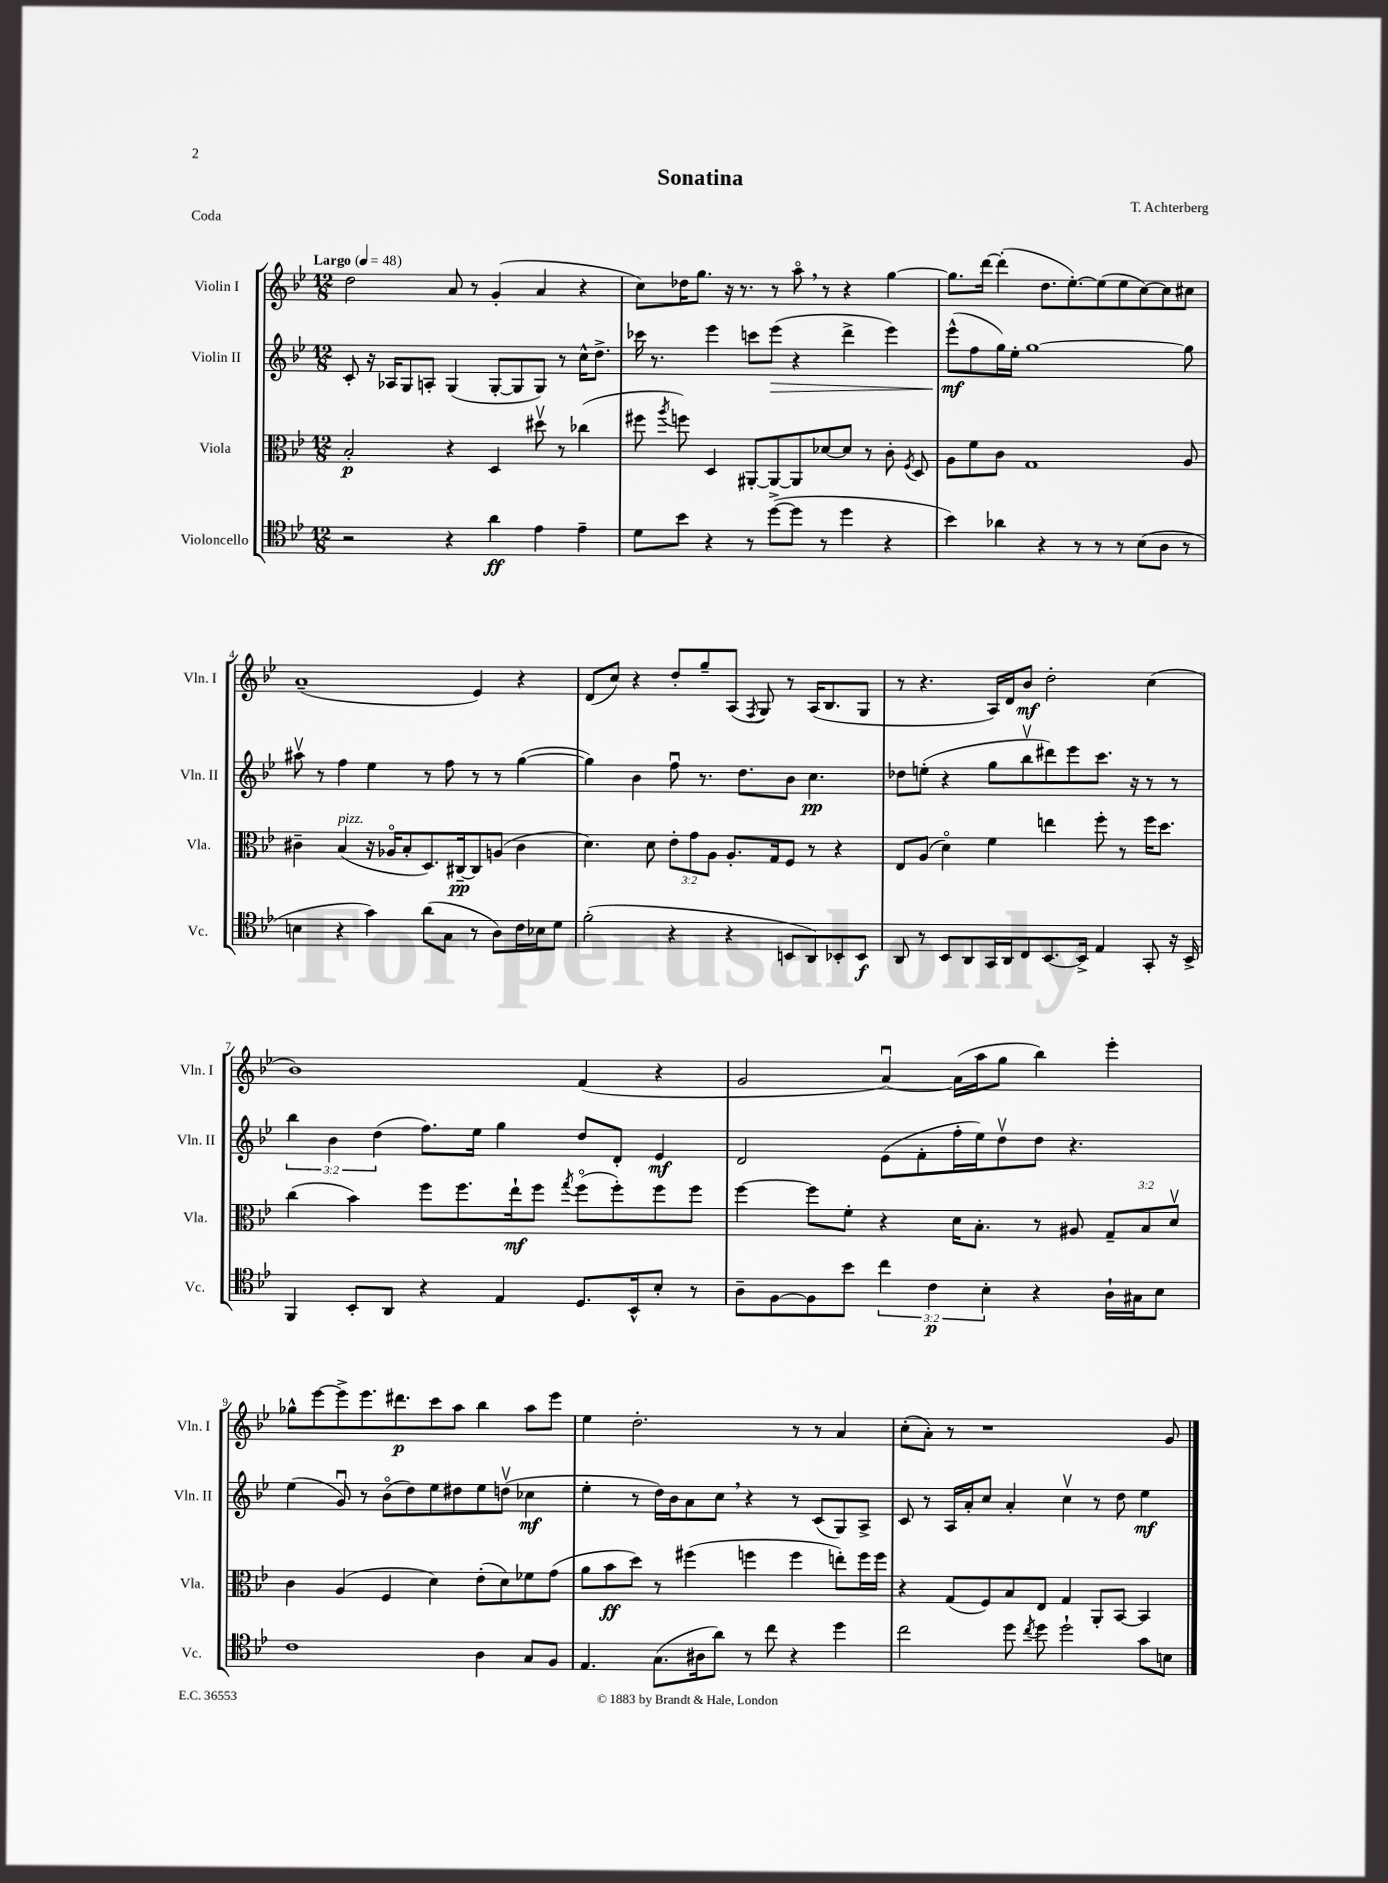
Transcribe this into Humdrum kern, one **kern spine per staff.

**kern	**dynam	**kern	**dynam	**kern	**dynam	**kern	**dynam
*part4	*part4	*part3	*part3	*part2	*part2	*part1	*part1
*staff4	*staff4	*staff3	*staff3	*staff2	*staff2	*staff1	*staff1
*I"Violoncello	*	*I"Viola	*	*I"Violin II	*	*I"Violin I	*
*I'Vc.	*	*I'Vla.	*	*I'Vln. II	*	*I'Vln. I	*
*clefC4	*	*clefC3	*	*clefG2	*	*clefG2	*
*k[b-e-]	*	*k[b-e-]	*	*k[b-e-]	*	*k[b-e-]	*
*M12/8	*	*M12/8	*	*M12/8	*	*M12/8	*
*MM48	*	*MM48	*	*MM48	*	*MM48	*
=1	=1	=1	=1	=1	=1	=1	=1
!	!	!	!	!	!	!LO:TX:a:B:t=Largo	!
2r	.	2B-'/	p	8c'/	.	2dd\	.
.	.	.	.	16r	.	.	.
.	.	.	.	16A-X/KL	.	.	.
.	.	.	.	8G/	.	.	.
.	.	.	.	8An'/J	.	.	.
4r	.	4r	.	(4G/	.	8a/	.
.	.	.	.	.	.	8r	.
4a\	ff	4D/	.	[8G'/L	.	(4g'/	.
.	.	.	.	8G/]	.	.	.
4e-\	.	8dd#Xv\	.	8G/J)	.	4a/	.
.	.	8r	.	8r	.	.	.
4e-~\	.	(4cc-X\	.	16cc^^\KL	.	4r	.
.	.	.	.	8.dd^\J	.	.	.
=2	=2	=2	=2	=2	=2	=2	=2
8d\L	.	8ff#X\	.	16ccc-X\	.	8cc\L)	.
.	.	.	.	8.r	.	.	.
.	.	8qaa/	.	.	.	.	.
8b-\J	.	8ffn\)	.	.	.	16dd-X\K	.
.	.	.	.	.	.	8.gg\J	.
4r	.	4D/	.	4eee-\	.	.	.
.	.	.	.	.	.	16r	.
.	.	.	.	.	.	8.r	.
8r	.	[8AA#X'/L	.	8cccn\L	.	.	.
!	!	!	!	!	!LO:HP:b	!	!
([8dd^\L	.	8AA#/_	.	(8eee-\J	>	8r	.
8dd\J]	.	8AA#/]	.	4r	.	8aa,\	.
8r	.	[8d-X/	.	.	.	8r	.
4dd\	.	8d-/J]	.	4ddd^\	.	4r	.
.	.	8r	.	.	.	.	.
4r	.	8c'\	.	4eee-\)	.	[4gg\	.
.	.	8qF/	.	.	.	.	.
.	.	8D/	.	.	.	.	.
=3	=3	=3	=3	=3	=3	=3	=3
4b-\)	.	8A\L	.	(8eee-^^\L	mf	8.gg\L]	.
.	.	8f\	.	8ff\	]	.	.
.	.	.	.	.	.	[16ddd\Jk	.
4a-X\	.	8c\J	.	16gg\L)	.	(4ddd'\]	.
.	.	.	.	16ee-'\JJ	.	.	.
.	.	1G	.	[1gg	.	.	.
4r	.	.	.	.	.	8.dd\L	.
.	.	.	.	.	.	[8.ee-'\)	.
8r	.	.	.	.	.	.	.
8r	.	.	.	.	.	(8ee-\]	.
8r	.	.	.	.	.	8ee-\	.
(8B-\L	.	.	.	.	.	[8cc\)	.
8A\J	.	.	.	.	.	8cc\]	.
8r	.	8A/	.	8gg\]	.	8cc#X\J	.
!!LO:LB:g=z
=4	=4	=4	=4	=4	=4	=4	=4
4Bn\	.	4c#X~\	.	8aa#Xv\	.	(1a~	.
.	.	.	.	8r	.	.	.
!	!	!LO:TX:a:i:t=pizz.	!	!	!	!	!
4r	.	(4B-/	.	4ff\	.	.	.
4g\)	.	16r	.	4ee-\	.	.	.
.	.	16A-X/KL	.	.	.	.	.
.	.	8B-'/	.	.	.	.	.
(8a\L	.	8.D/)	.	8r	.	.	.
8G\J	.	.	.	8ff\	.	.	.
.	.	[16C#X~/k	pp	.	.	.	.
8r	.	8C#/]	.	8r	.	4e-/)	.
8A\L)	.	(8An/J	.	8r	.	.	.
16c\L	.	4c#\	.	([4gg\	.	4r	.
16B-X\J	.	.	.	.	.	.	.
8d\J	.	.	.	.	.	.	.
=5	=5	=5	=5	=5	=5	=5	=5
(2f'\	.	4.d\)	.	4gg\])	.	(8d/L	.
.	.	.	.	.	.	8cc/J)	.
.	.	.	.	4b-\	.	4r	.
.	.	8d\	.	.	.	.	.
4r	.	12e-'\L	.	8ffu\	.	8dd'/L	.
.	.	12g\	.	.	.	.	.
.	.	.	.	8.r	.	8gg~/	.
.	.	12A\J	.	.	.	.	.
4r	.	8.A'/L	.	.	.	(8A/J	.
.	.	.	.	8.dd\L	.	.	.
.	.	.	.	.	.	8qF/	.
.	.	.	.	.	.	8G/)	.
.	.	16G/k	.	.	.	.	.
8BBn/L	.	8F/J	.	8b-\J	.	8r	.
8AA/)	.	8r	.	4.cc\	pp	(16A/KL	.
.	.	.	.	.	.	8.B-/	.
8BB-X'/	.	4r	.	.	.	.	.
8BB-/J	f	.	.	.	.	8G/J	.
=6	=6	=6	=6	=6	=6	=6	=6
8AA/	.	8E-/L	.	8dd-X\L	.	8r	.
8r	.	(8A/J	.	(8een'\J	.	4.r	.
8BB-/L	.	4d\)	.	4r	.	.	.
8AA/	.	.	.	.	.	.	.
16GG/L	.	4f\	.	8gg\L	.	16A/LL)	.
16AA/J	.	.	.	.	.	16d/J	.
8C/	.	.	.	8bb-v\	.	8b-/J	mf
[8.BB-/	.	4een\	.	8ddd#X\)	.	2dd'\	.
.	.	.	.	8eee-\	.	.	.
16BB-^/Jk]	.	.	.	.	.	.	.
4E-/	.	8ff'\	.	8.ccc\J	.	.	.
.	.	8r	.	.	.	.	.
.	.	.	.	16r	.	.	.
8GG'/	.	16ff\KL	.	8r	.	(4cc\	.
.	.	8.dd\J	.	.	.	.	.
16r	.	.	.	8r	.	.	.
16BB-^/	.	.	.	.	.	.	.
!!LO:LB:g=z
=7	=7	=7	=7	=7	=7	=7	=7
4FF/	.	(4cc\	.	6bb-\	.	1b-)	.
.	.	.	.	6b-\	.	.	.
8BB-'/L	.	4b-\)	.	.	.	.	.
.	.	.	.	(6dd\	.	.	.
8AA/J	.	.	.	.	.	.	.
4r	.	8ff\L	.	8.ff\L)	.	.	.
.	.	8.ff\	.	.	.	.	.
.	.	.	.	16ee-\Jk	.	.	.
4E-/	.	.	.	4gg\	.	.	.
.	.	16ee-`\k	mf	.	.	.	.
.	.	8ff\J	.	.	.	.	.
.	.	8qgg/	.	.	.	.	.
8.D/L	.	(8ff\L	.	8dd/L	.	(4f/	.
.	.	8ff'\)	.	8d'/J	.	.	.
16BB-^^/k	.	.	.	.	.	.	.
8B-'/J	.	8ff\	.	4e-/	mf	4r	.
8r	.	8ff\J	.	.	.	.	.
=8	=8	=8	=8	=8	=8	=8	=8
8A~\L	.	[4ff\	.	2d/	.	2g/	.
[8F\	.	.	.	.	.	.	.
8F\]	.	8ff\L]	.	.	.	.	.
8b-\J	.	8f'\J	.	.	.	.	.
6cc\	.	4r	.	(8e-\L	.	[4au/)	.
.	.	.	.	8f'\	.	.	.
6c\	p	.	.	.	.	.	.
.	.	16d\KL	.	16ff'\L	.	(16a\LL]	.
.	.	8.B-'\J	.	16ee-\J)	.	16aa\J	.
6B-'\	.	.	.	.	.	.	.
.	.	.	.	8ddv\	.	8gg\J	.
4r	.	8r	.	8dd\J	.	4bb-\)	.
.	.	8A#X/	.	4.r	.	.	.
16A`\LL	.	12G~/L	.	.	.	4eee-'\	.
16G#X\J	.	.	.	.	.	.	.
.	.	12B-/	.	.	.	.	.
8B-\J	.	.	.	.	.	.	.
.	.	12dv/J	.	.	.	.	.
!!LO:LB:g=z
=9	=9	=9	=9	=9	=9	=9	=9
1c	.	4c\	.	(4ee-\	.	8gg-X^^\L	.
.	.	.	.	.	.	[8eee-\	.
.	.	(4A/	.	8gu/)	.	8eee-^\]	.
.	.	.	.	8r	.	8.eee-\	.
.	.	4F/	.	(8b-\L	.	.	.
.	.	.	.	.	.	8.ddd#X\	p
.	.	.	.	8dd\)	.	.	.
.	.	4d\)	.	8ee-\	.	8ccc\	.
.	.	.	.	8dd#X\	.	8aa\J	.
4A\	.	(8e-'\L	.	8ee-\	.	4bb-\	.
.	.	8d\)	.	(8ddnv\J	.	.	.
8G/L	.	8f-X\	.	4cc-X\	mf	8aa\L	.
8F/J	.	(8g\J	.	.	.	8eee-\J	.
=10	=10	=10	=10	=10	=10	=10	=10
4.E-/	.	8a\L	.	4ee-'\	.	4ee-\	.
.	.	8b-\	ff	.	.	.	.
.	.	8dd\J)	.	8r	.	2.dd'\	.
(8.G\L	.	8r	.	16dd\LL)	.	.	.
.	.	.	.	16b-\J	.	.	.
.	.	(4ff#X\	.	8a\	.	.	.
16A#X\k	.	.	.	.	.	.	.
8a\J)	.	.	.	8cc,\J	.	.	.
8r	.	4ffn\	.	4r	.	.	.
8cc\	.	.	.	.	.	.	.
4r	.	4ff\	.	8r	.	8r	.
.	.	.	.	(8c/L	.	8r	.
4dd\	.	8een'\L)	.	8G/)	.	4a/	.
.	.	16ff\L	.	8A^/J	.	.	.
.	.	16ff\JJ	.	.	.	.	.
=11	=11	=11	=11	=11	=11	=11	=11
2cc\	.	4r	.	8c/	.	(8cc'\L	.
.	.	.	.	8r	.	8a'\J)	.
.	.	(8G/L	.	16A/LL	.	8r	.
.	.	.	.	16a'/J	.	.	.
.	.	8F/)	.	8cc/J	.	1r	.
8dd\	.	8B-/	.	4a'/	.	.	.
8qcc/	.	.	.	.	.	.	.
8dd\	.	8E-/J	.	.	.	.	.
2dd`\	.	4G/	.	4ccv\	.	.	.
.	.	8AA'/L	.	8r	.	.	.
.	.	[8BB-/J	.	8dd\	.	.	.
8g\L	.	4BB-/]	.	4ee-\	mf	.	.
8Bn\J	.	.	.	.	.	8g/	.
==	==	==	==	==	==	==	==
*-	*-	*-	*-	*-	*-	*-	*-
